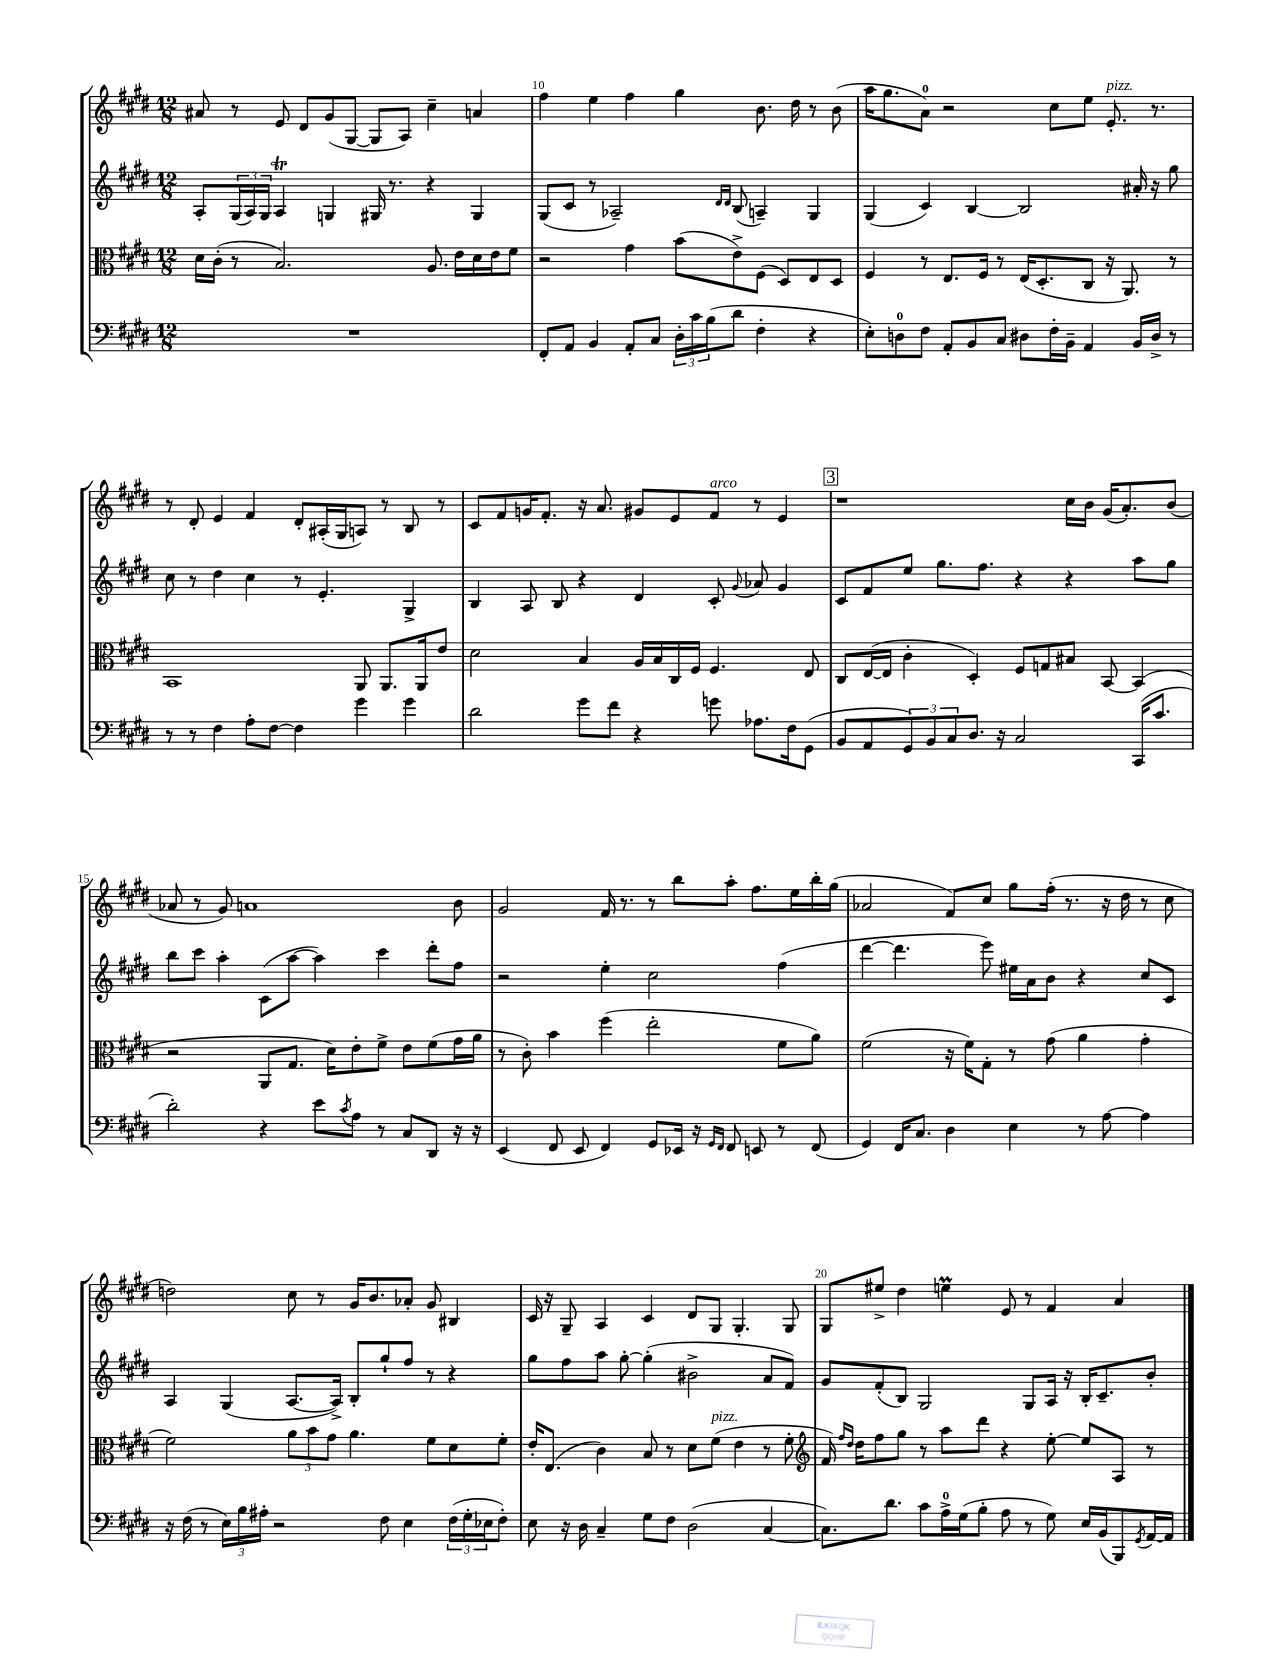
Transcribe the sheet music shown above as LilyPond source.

<<
\new StaffGroup <<
\new Staff = "s0" {
    \clef treble \key e \major \numericTimeSignature \time 12/8
    ais'8 r8 e'8 dis'8 gis'8( gis8~ gis8 a8) cis''4-- a'4 |
    fis''4 e''4 fis''4 gis''4 b'8. dis''16 r8 b'8( |
    a''16 gis''8. a'8-0) r2 cis''8 e''8 e'8.-.^\markup { \italic "pizz." } r8. |
    r8 dis'8-. e'4 fis'4 dis'8-. ais16-.( gis16 a8) r8 b8 r8 |
    cis'8 fis'8 g'16 fis'8.-. r16 a'8. gis'8 e'8 fis'8^\markup { \italic "arco" } r8 e'4 |
    \mark \markup { \box "3" } r1 cis''16 b'16 gis'16( a'8.-.) b'8( |
    aes'8 r8 gis'8) a'1 b'8 |
    gis'2 fis'16 r8. r8 b''8 a''8-. fis''8. e''16 b''16-. gis''16( |
    aes'2 fis'8) cis''8 gis''8 fis''16-.( r8. r16 dis''16 r8 cis''8 |
    d''2) cis''8 r8 gis'16 b'8. aes'8-. gis'8 bis4 |
    cis'16 r16 gis8-- a4 cis'4 dis'8 gis8 gis4.-. gis8 |
    gis8 eis''8-> dis''4 e''4\prall e'8 r8 fis'4 a'4 \bar "|." |
}
\new Staff = "s1" {
    \clef treble \key e \major \numericTimeSignature \time 12/8
    a8-. \tuplet 3/2 { gis16( a16) gis16 } a4\trill g4 gis16 r8. r4 gis4 |
    gis8( cis'8 r8 aes2--) \grace { dis'16 dis'16 } b8( a4--) gis4 |
    gis4( cis'4) b4~ b2 ais'16-. r16 gis''8 |
    cis''8 r8 dis''4 cis''4 r8 e'4.-. gis4-> |
    b4 a8 b8 r4 dis'4 cis'8-. \appoggiatura { gis'8 } aes'8 gis'4 |
    \mark \markup { \box "3" } cis'8 fis'8 e''8 gis''8. fis''8. r4 r4 a''8 gis''8 |
    b''8 cis'''8 a''4-. cis'8( a''8~ a''4) cis'''4 dis'''8-. fis''8 |
    r2 e''4-. cis''2 fis''4( |
    dis'''4~ dis'''4. e'''8) eis''16 a'16 b'8 r4 cis''8 cis'8 |
    a4 gis4( a8.~ a16->) b8-. gis''8-! fis''8 r8 r4 |
    gis''8 fis''8 a''8 gis''8~-. gis''4-.( bis'2-> a'8 fis'8) |
    gis'8 fis'8-.( b8) gis2 gis8 a16 r16 b16-. cis'8.-- b'8-. \bar "|." |
}
\new Staff = "s2" {
    \clef alto \key e \major \numericTimeSignature \time 12/8
    dis'16 cis'16-.( r8 b2.) a8. e'16 dis'16 e'16 fis'8 |
    r2 gis'4 b'8( e'8->) fis8( dis8) e8 dis8 |
    fis4 r8 e8. fis16 r8 e16( dis8.-. cis8 r16 a,8.) r8 |
    b,1 a,8 a,8. a,16 e'8 |
    dis'2 b4 a16 b16 cis16 fis16 fis4. e8 |
    \mark \markup { \box "3" } cis8 e16~( e16 cis'4-. dis4-.) fis8 g8 bis8 b,8~ b,4( |
    r2 a,8 gis8. dis'16) e'8-. fis'8-> e'8 fis'8( gis'16 a'16 |
    r8 cis'8-.) b'4 fis''4( e''2-. fis'8 a'8) |
    fis'2( r16 fis'16) gis8-. r8 gis'8( a'4 gis'4-. |
    fis'2) \tuplet 3/2 { a'8 b'8 gis'8 } a'4. fis'8 dis'8 fis'8-. |
    e'16-. e8.( cis'4) b8 r8 dis'8 fis'8^\markup { \italic "pizz." }( e'4 r8 fis'8-. |
    \clef treble fis'16) \grace { fis''16 dis''16 } dis''16 fis''8 gis''8 r8 a''8 dis'''8 r4 e''8~-. e''8 a8 r8 \bar "|." |
}
\new Staff = "s3" {
    \clef bass \key e \major \numericTimeSignature \time 12/8
    R1. |
    fis,8-. a,8 b,4 a,8-. cis8 \tuplet 3/2 { dis16-. cis'16 b16( } dis'8 fis4-. r4 |
    e8-.) d8-0 fis8 a,8-. b,8 cis8 dis8 fis16-. b,16-- a,4 b,16 dis16-> r8 |
    r8 r8 fis4 a8-. fis8~ fis4 gis'4 gis'4 |
    dis'2 gis'8 fis'8 r4 g'8 aes8. fis16 gis,8( |
    \mark \markup { \box "3" } b,8 a,8 \tuplet 3/2 { gis,8) b,8 cis8 } dis8. r16 cis2 cis,16( cis'8. |
    dis'2-.) r4 e'8 \acciaccatura { cis'8 } a8 r8 cis8 dis,8 r16 r16 |
    e,4( fis,8 e,8 fis,4) gis,8 ees,16 r16 \grace { gis,16 fis,16 } fis,8 e,8 r8 fis,8( |
    gis,4) fis,16 cis8. dis4 e4 r8 a8~ a4 |
    r16 fis16( r8 \tuplet 3/2 { e16) b16 ais16-. } r2 fis8 e4 \tuplet 3/2 { fis16( gis16-. ees16 } fis8-.) |
    e8 r16 dis16 cis4-- gis8 fis8 dis2( cis4~ |
    cis8.) dis'8. cis'8 a16-0-> gis16( b8-. a8 r8 gis8) e16 b,16( b,,8) \acciaccatura { gis,8 } a,16~ a,16 \bar "|." |
}
>>
>>
\layout { \context { \Score currentBarNumber = #9 \override BarNumber.break-visibility = ##(#f #t #t) barNumberVisibility = #(every-nth-bar-number-visible 5) } }
